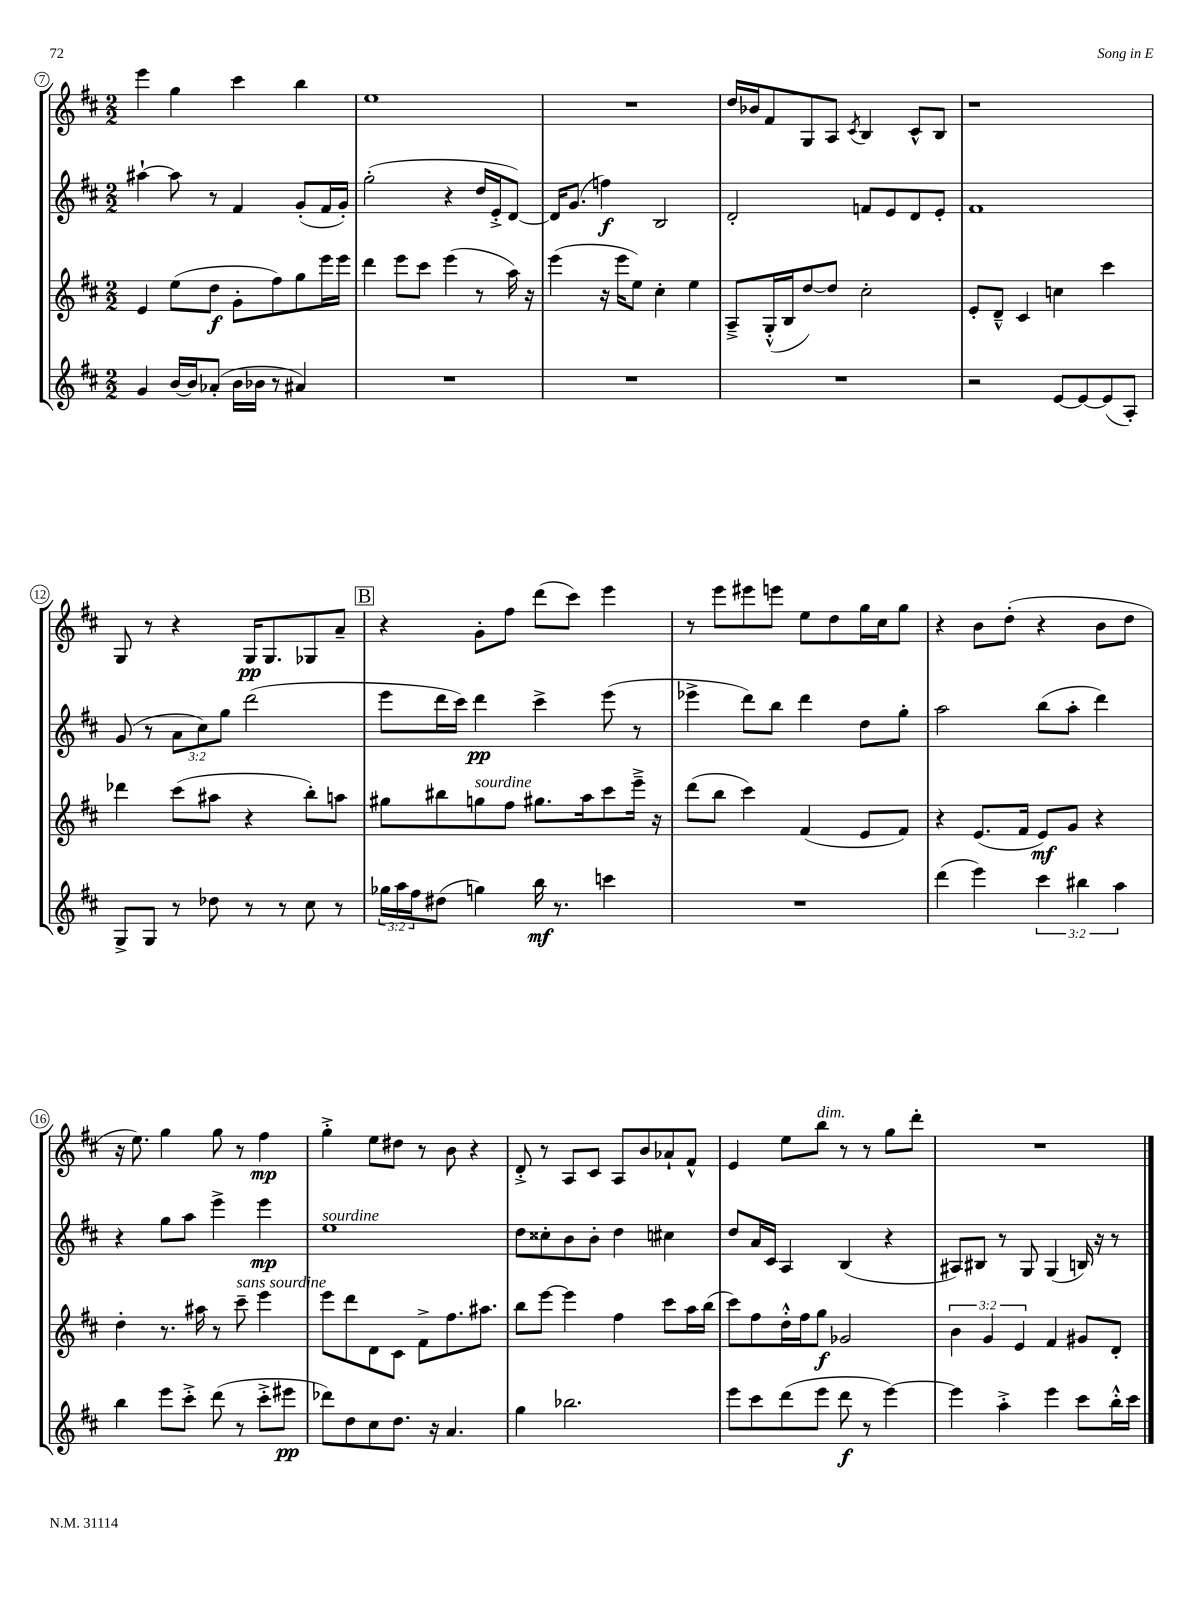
<<
\new StaffGroup <<
\new Staff = "s0" {
    \clef treble \key d \major \numericTimeSignature \time 2/2
    e'''4 g''4 cis'''4 b''4 |
    e''1 |
    R1 |
    d''16 bes'16 fis'8 g8 a8 \acciaccatura { cis'8 } b4 cis'8-^ b8 |
    r1 |
    g8 r8 r4 g16\pp g8. ges8 a'8-- |
    \mark \markup { \box "B" } r4 g'8-. fis''8 d'''8( cis'''8) e'''4 |
    r8 e'''8 eis'''8 e'''8 e''8 d''8 g''16 cis''16 g''8 |
    r4 b'8 d''8-.( r4 b'8 d''8 |
    r16 e''8.) g''4 g''8 r8 fis''4\mp |
    g''4-.-> e''8 dis''8 r8 b'8 r4 |
    d'8-.-> r8 a8 cis'8 a8 b'8 aes'8-! fis'8-^ |
    e'4 e''8 b''8^\markup { \italic "dim." } r8 r8 g''8 d'''8-. |
    R1 \bar "|." |
}
\new Staff = "s1" {
    \clef treble \key d \major \numericTimeSignature \time 2/2 \override Staff.TupletNumber.text = #tuplet-number::calc-fraction-text
    ais''4~-! ais''8 r8 fis'4 g'8-.( fis'16 g'16-.) |
    g''2-.( r4 d''16 e'16-.-> d'8~) |
    d'16 g'8.( f''4\f) b2 |
    d'2-. f'8 e'8 d'8 e'8-. |
    fis'1 |
    g'8( r8 \tuplet 3/2 { a'8 cis''8) g''8 } d'''2( |
    \mark \markup { \box "B" } e'''8 d'''16 cis'''16) d'''4\pp cis'''4-> e'''8( r8 |
    ees'''4-> d'''8) b''8 d'''4 d''8 g''8-. |
    a''2 b''8( a''8-. d'''4) |
    r4 g''8 a''8 e'''4-> e'''4\mp |
    e''1^\markup { \italic "sourdine" } |
    d''8 cisis''8-. b'8 b'8-. d''4 cis''4 |
    d''8 a'16 cis'16 a4 b4( r4 |
    ais8) bis8 r8 g8 g4( b16) r16 r8 \bar "|." |
}
\new Staff = "s2" {
    \clef treble \key d \major \numericTimeSignature \time 2/2 \override Staff.TupletNumber.text = #tuplet-number::calc-fraction-text
    e'4 e''8( d''8\f g'8-. fis''8) g''8 e'''16 e'''16 |
    d'''4 e'''8 cis'''8 e'''4( r8 a''16) r16 |
    e'''4( r16 e'''16 e''8) cis''4-. e''4 |
    a8---> g16-.-^( b16 d''8~) d''8 cis''2-. |
    e'8-. d'8---^ cis'4 c''4 cis'''4 |
    des'''4 cis'''8( ais''8 r4 b''8-.) a''8 |
    \mark \markup { \box "B" } gis''8 bis''8 g''8^\markup { \italic "sourdine" } fis''8 gis''8. a''16 cis'''8 e'''16---> r16 |
    d'''8( b''8 cis'''4) fis'4( e'8 fis'8) |
    r4 e'8.( fis'16 e'8\mf) g'8 r4 |
    d''4-. r8. ais''16 r8 cis'''8--^\markup { \italic "sans sourdine" } e'''4 |
    e'''8 d'''8 d'8 cis'8 fis'8-> fis''8. ais''8. |
    b''8 e'''8~ e'''4 fis''4 cis'''8 a''16 b''16( |
    cis'''8) fis''8 d''16-.-^ fis''16 g''8\f ges'2 |
    \tuplet 3/2 { b'4 g'4 e'4 } fis'4 gis'8 d'8-. \bar "|." |
}
\new Staff = "s3" {
    \clef treble \key d \major \numericTimeSignature \time 2/2 \override Staff.TupletNumber.text = #tuplet-number::calc-fraction-text
    g'4 b'16~ b'16 aes'8-.( b'16 bes'16 r8 ais'4) |
    R1 |
    R1 |
    R1 |
    r2 e'8~ e'8~ e'8( a8-.) |
    g8-> g8 r8 des''8 r8 r8 cis''8 r8 |
    \mark \markup { \box "B" } \tuplet 3/2 { ges''16 a''16 fis''16 } dis''8( g''4) b''16\mf r8. c'''4 |
    R1 |
    d'''4( e'''4) \tuplet 3/2 { cis'''4 bis''4 a''4 } |
    b''4 e'''8 cis'''8-.-> d'''8( r8 cis'''8-.-> eis'''8\pp |
    des'''8) d''8 cis''8 d''8. r16 a'4. |
    g''4 bes''2. |
    e'''8 cis'''8 d'''8( e'''8 d'''8\f r8 e'''4~) |
    e'''4 a''4-.-> e'''4 cis'''8 b''16-.-^ cis'''16 \bar "|." |
}
>>
>>
\layout { \context { \Score currentBarNumber = #7 \override BarNumber.stencil = #(make-stencil-circler 0.1 0.3 ly:text-interface::print) } }
